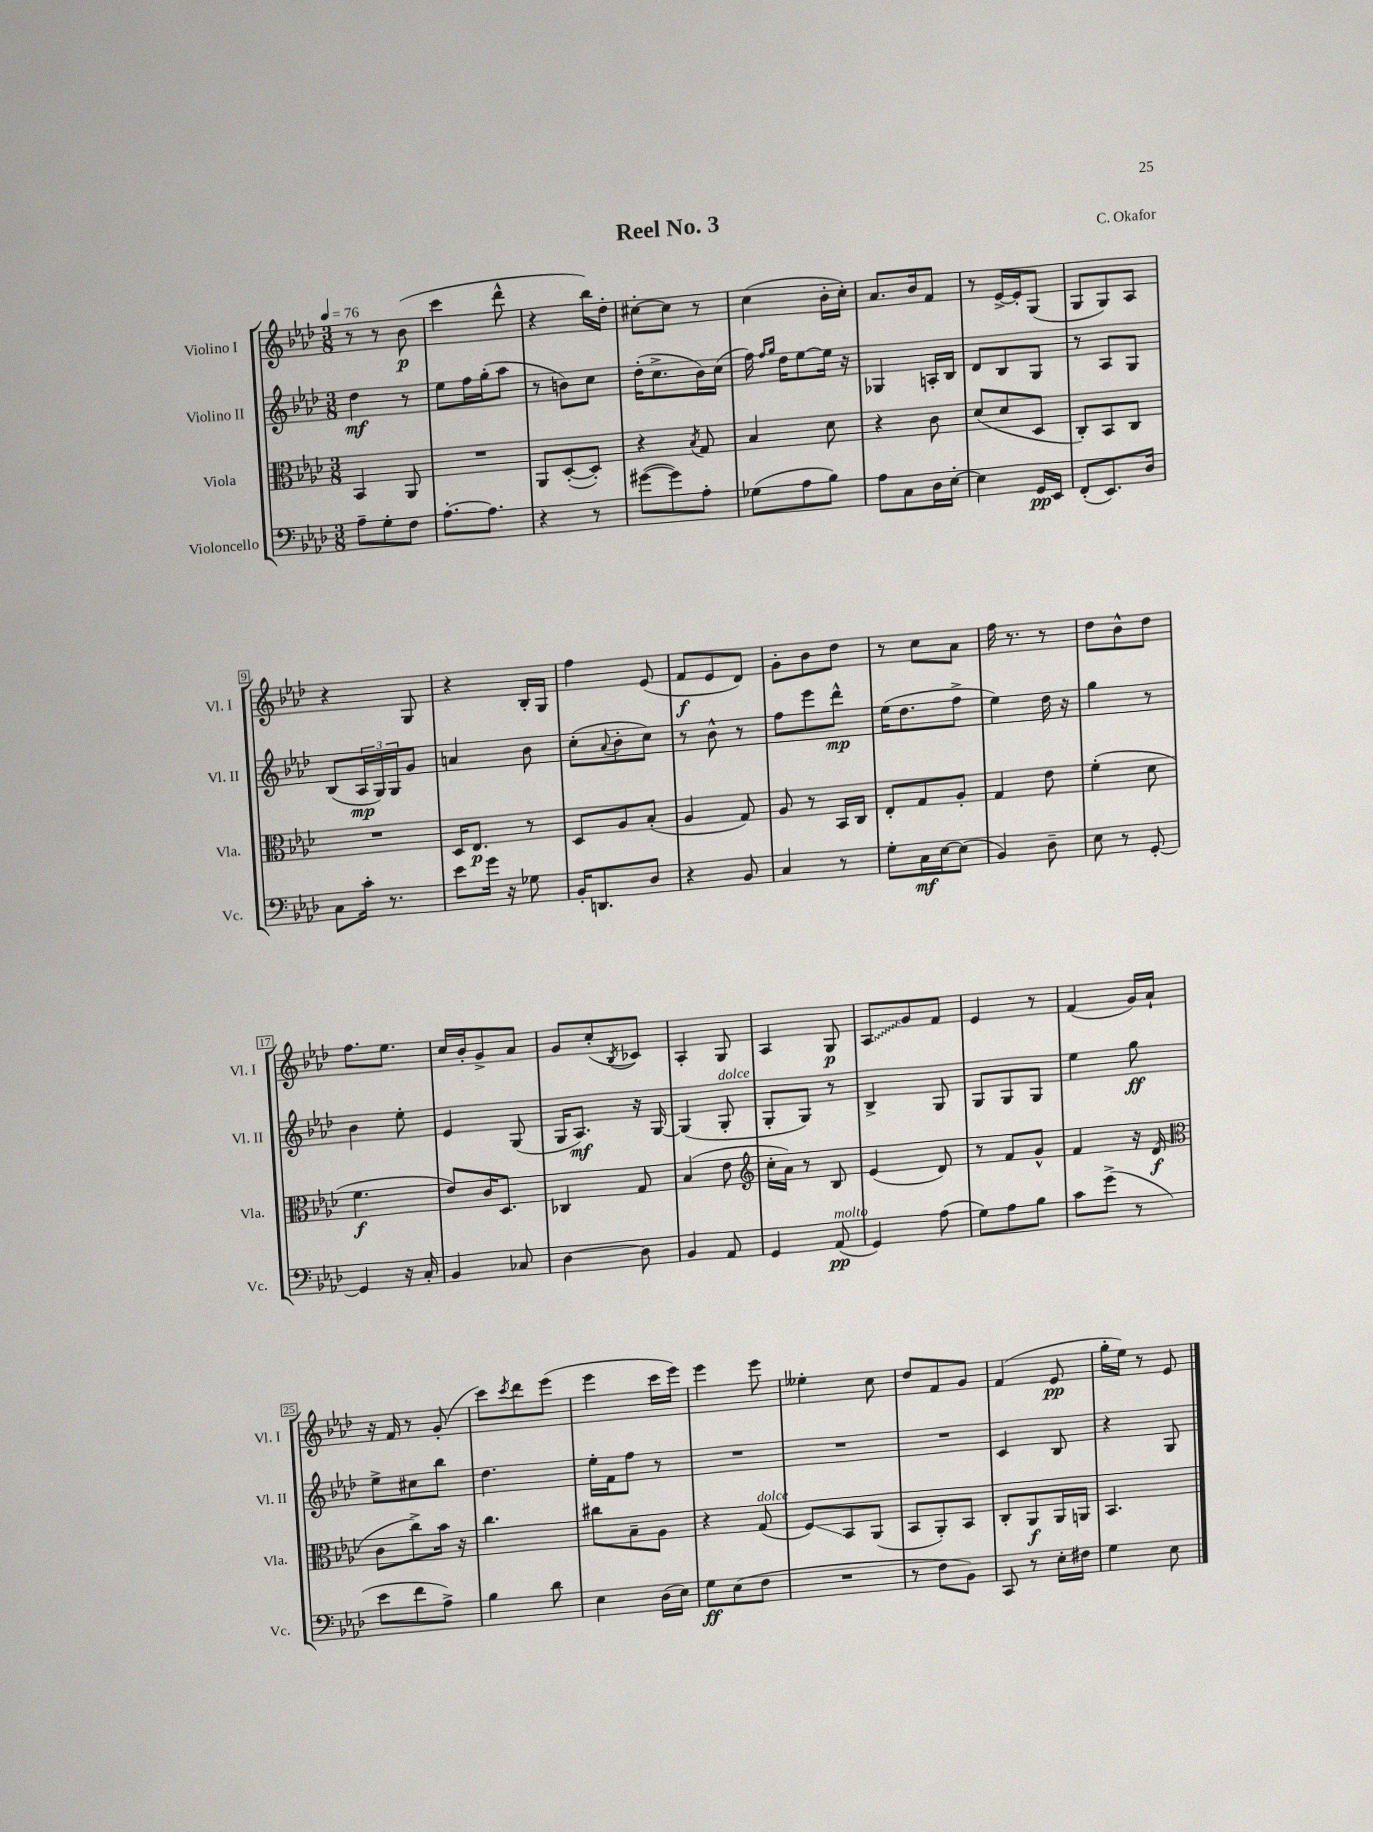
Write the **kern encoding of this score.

**kern	**kern	**kern	**kern
*staff4	*staff3	*staff2	*staff1
*clefF4	*clefC3	*clefG2	*clefG2
*k[b-e-a-d-]	*k[b-e-a-d-]	*k[b-e-a-d-]	*k[b-e-a-d-]
*M3/8	*M3/8	*M3/8	*M3/8
*MM76	*MM76	*MM76	*MM76
8A-~	4BB-	4dd-	8r
8G'	.	.	8r
8F	8AA-	8r	(8b-
=	=	=	=
[8.A-'	4.r	8ee-	4ccc
.	.	16ff	.
8.A-]	.	(16gg'	.
.	.	8aa-	8ddd-^^
=	=	=	=
4r	8AA-	8r	4r
.	([8D-'	8b)	.
8r	8D-'])	8cc	16bb-)
.	.	.	16dd-'
=	=	=	=
([8g#	4r	(16dd-'	[8cc#'
.	.	8.cc^	.
8g#])	.	.	8cc#]
.	8qB-	.	.
8A-'	8G	16b-)	8r
.	.	(16cc	.
=	=	=	=
(8G-	4B-	16ff)	(4cc
.	.	16qqff	.
.	.	16qqgg	.
.	.	16dd-	.
8A-	.	[8ee-	.
8B-)	8d-	16ee-]	16b-'
.	.	16r	16cc')
=	=	=	=
8A-	4r	4G-	8.a-
8C	.	.	.
.	.	.	16b-
16D-	8c	16A'	8f
[16E-'	.	16B-	.
=	=	=	=
4E-]	(8d-	8d-	8r
.	8d-	8B-	[16e-^
.	.	.	16e-']
16GG	8D-	8G	(8G
16EE-	.	.	.
=	=	=	=
(8FF'	8C')	8r	8G
8.EE-)	8BB-	8A-	8G)
.	8C	8G	8A-
16D-	.	.	.
=	=	=	=
8C	4.r	(8B-	4r
16c'	.	24A-	.
.	.	24G)	.
8.r	.	.	.
.	.	24G	.
.	.	8g	8G
=	=	=	=
8e-	16D-	4a	4r
.	8.E-	.	.
16g	.	.	.
16r	.	.	.
8G-	8r	8b-	16B-'
.	.	.	16G
=	=	=	=
16BB-'	8D-	(8cc'	4ff
8.DD	.	.	.
.	.	8qqa-	.
.	8A-	8b-'	.
8D-	(8B-'	8cc)	(8e-
=	=	=	=
4r	4A-	8r	8f
.	.	8b-^^	8e-
8BB-	8G)	8r	8d-)
=	=	=	=
4C	8A-	8ff	8g'
.	8r	8eee-	8b-
8r	16BB-	8ddd-^^	8dd-
.	16C	.	.
=	=	=	=
8G'	8E-'	(16ee-	8r
.	.	8.dd-	.
16C	8G	.	8cc
[16E-	.	.	.
(8E-]	8A-'	8ff^	8a-
=	=	=	=
4BB-)	4G	4ee-)	16ff
.	.	.	8.r
8D-~	8e-	16dd-	8r
.	.	16r	.
=	=	=	=
8E-	(4f'	4gg	8dd-
8r	.	.	8b-^^
[8GG'	8d-	8r	8dd-
=	=	=	=
4GG]	4.f	4b-	8.ff
.	.	.	8.ee-
16r	.	8ee-'	.
16C'	.	.	.
=	=	=	=
4BB-	8e-)	4e-	16cc
.	.	.	16b-'
.	16c	.	8g^
.	8.D-	.	.
8C-	.	(8G	8a-
=	=	=	=
[4D-	4C-	16G	8g
.	.	8.A-)	.
.	.	.	(8cc'
.	.	.	8qB-
8D-]	8G	16r	8c-)
.	.	[16G	.
=	=	=	=
4BB-	(4B-	(4G]	4A-'
8AA-	8e-	8G'	8G
=	=	=	=
*	*clefG2	*	*
4GG	16cc'	8G'	4A-
.	16a-)	.	.
.	8r	8G)	.
(8AA-	8B-	8r	8G
=	=	=	=
4GG)	(4e-	4B-^	8A-
.	.	.	8g
(8A-	8d-)	8G	8f
=	=	=	=
8G)	8r	8G	4e-
8A-	8f	8G	.
8B-	8g^^	8G	8r
=	=	=	=
8c	4f	4ee-	(4f
(8g^	.	.	.
8r	16r	8gg	16g)
.	(16d-	.	16a-`
=	=	=	=
*	*clefC3	*	*
8e-	8c	8ee-^	16r
.	.	.	16f
8f	8cc^)	8cc#	8r
8A-^)	16b-	8bb-	(8g'
.	16r	.	.
=	=	=	=
4B-	4.cc	4.dd-	8ccc)
.	.	.	8qccc
.	.	.	8ddd-
8d-	.	.	(8eee-
=	=	=	=
4E-	8cc#	16ee-'	4eee-
.	.	16f	.
.	8B-~	8ff	.
(16D-	8A-	8r	16ccc
16E-)	.	.	16eee-)
=	=	=	=
8G	4r	4.r	4eee-
(8E-	.	.	.
8F	(8G	.	8eee-
=	=	=	=
4.r	8F)	4.r	4ee--'
.	8BB-	.	.
.	(8AA-	.	8cc
=	=	=	=
8r	8BB-	4.r	8dd-
8F	8AA-')	.	8f
8BB-)	8BB-	.	8g
=	=	=	=
8CC	8C'	4c	(4f
8r	8AA-	.	.
16E-'	16AA-	8B-	8e-
16F#	16AA	.	.
=	=	=	=
4G	4.BB-	4r	16gg'
.	.	.	16ee-)
.	.	.	8r
8E-	.	8G	8e-
==	==	==	==
*-	*-	*-	*-
